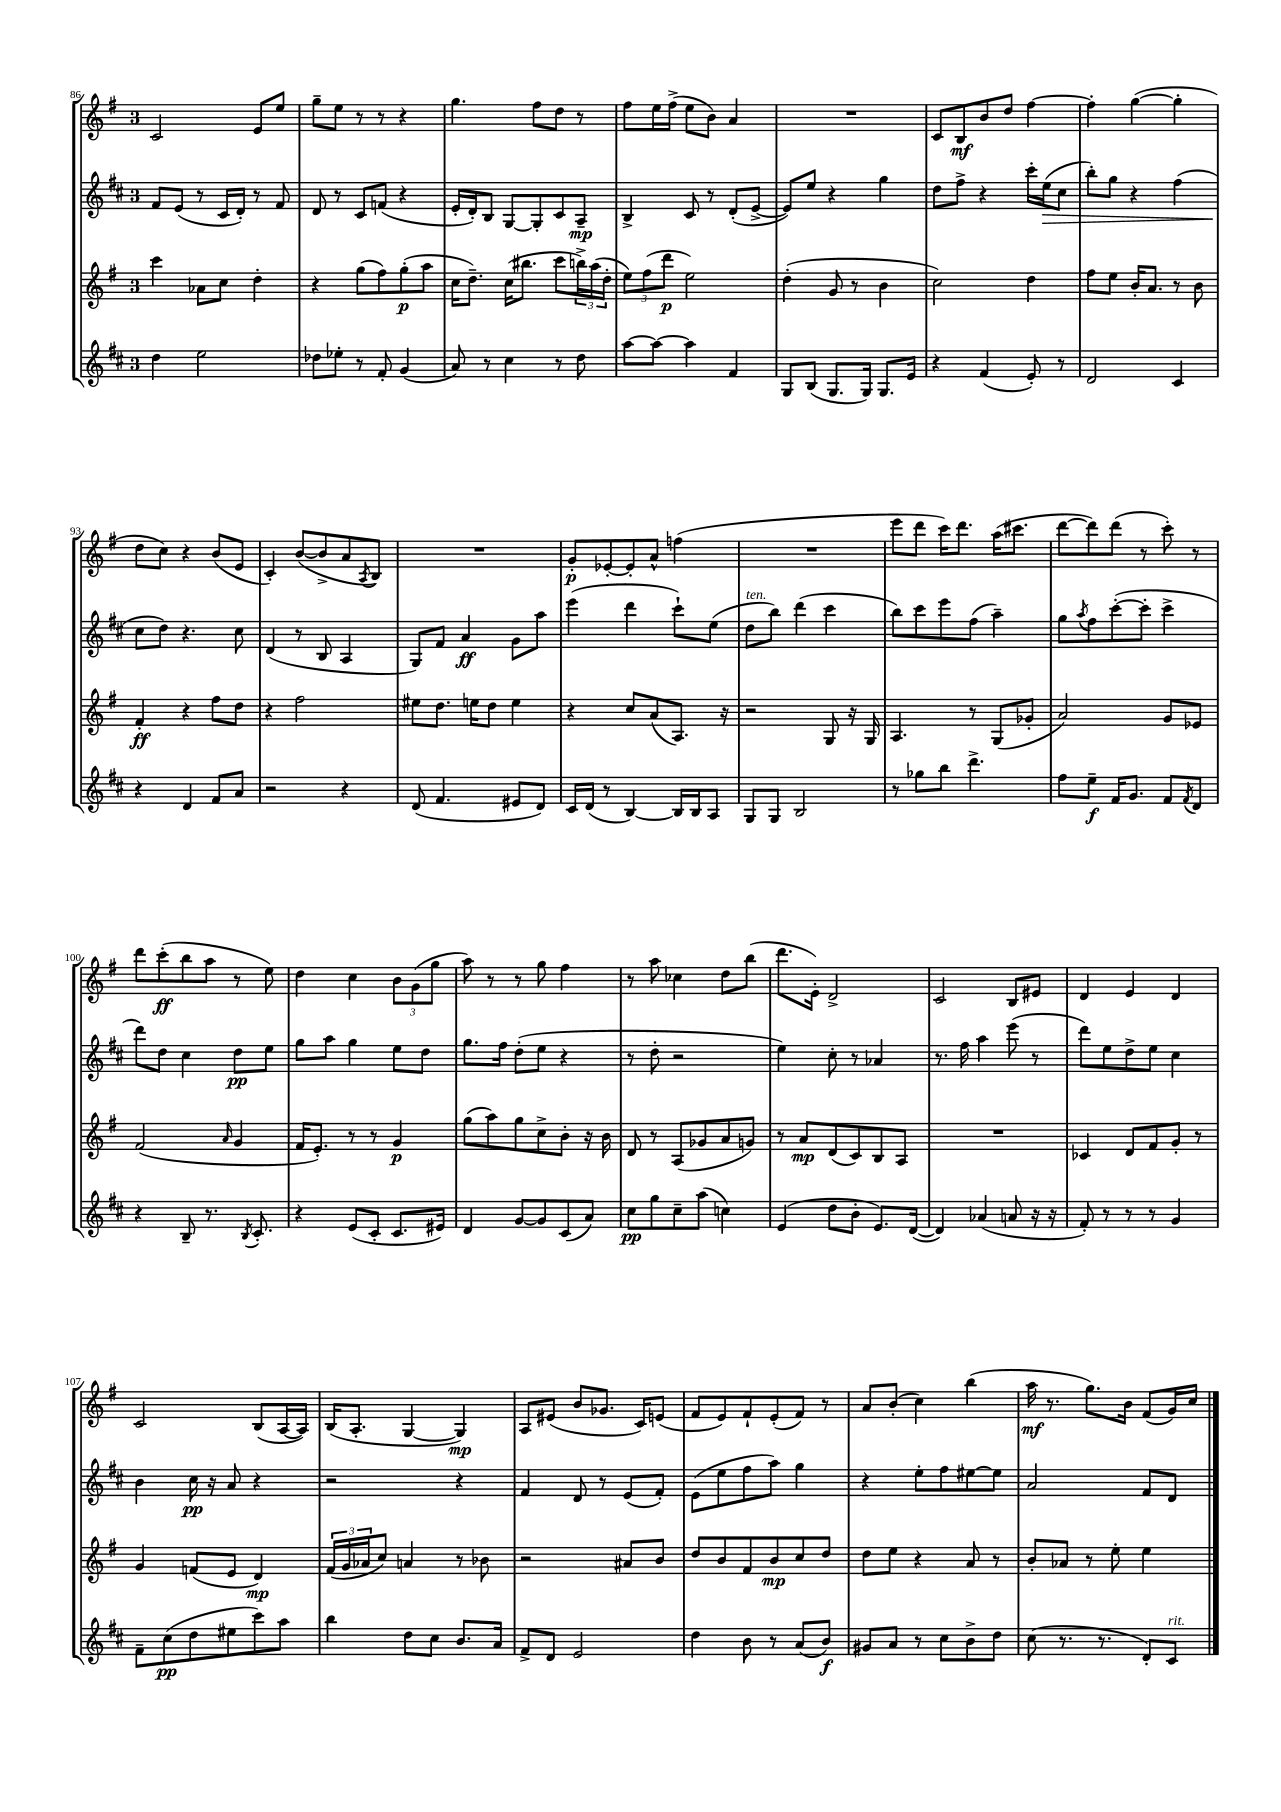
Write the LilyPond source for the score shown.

<<
\new StaffGroup <<
\new Staff = "s0" {
    \clef treble \key g \major \once \override Staff.TimeSignature.style = #'single-digit \time 3/4
    c'2 e'8 e''8 |
    g''8-- e''8 r8 r8 r4 |
    g''4. fis''8 d''8 r8 |
    fis''8 e''16 fis''16->( e''8 b'8) a'4 |
    R2. |
    c'8 b8\mf b'8 d''8 fis''4~ |
    fis''4-. g''4~( g''4-. |
    d''8 c''8) r4 b'8( e'8 |
    c'4-.) b'8~( b'8-> a'8 \acciaccatura { a8 } b8) |
    R2. |
    g'8-.\p ees'8~-. ees'8-. a'8-^ f''4( |
    R2. |
    e'''8 d'''8 c'''16) d'''8. a''16( cis'''8. |
    d'''8~ d'''8) d'''8( r8 c'''8-.) r8 |
    d'''8 c'''8-.\ff( b''8 a''8 r8 e''8) |
    d''4 c''4 \tuplet 3/2 { b'8 g'8( g''8 } |
    a''8) r8 r8 g''8 fis''4 |
    r8 a''8 ces''4 d''8 b''8( |
    d'''8. e'16-.) d'2-> |
    c'2 b8 eis'8 |
    d'4 e'4 d'4 |
    c'2 b8( a16~ a16) |
    b16( a8.-. g4~ g4\mp) |
    a8 eis'8( b'8 ges'8. c'16) e'8( |
    fis'8 e'8) fis'8-! e'8-.( fis'8) r8 |
    a'8 b'8-.( c''4) b''4( |
    a''16\mf r8. g''8.) b'16 fis'8( g'16) c''16 \bar "|." |
}
\new Staff = "s1" {
    \clef treble \key d \major \once \override Staff.TimeSignature.style = #'single-digit \time 3/4
    fis'8 e'8( r8 cis'16 d'16-.) r8 fis'8 |
    d'8 r8 cis'8 f'8( r4 |
    e'16-. d'16-.) b8 g8~ g8-. cis'8 a8--\mp |
    b4-> cis'8 r8 d'8-.( e'8~-> |
    e'8) e''8 r4 g''4 |
    d''8 fis''8-> r4 cis'''16-. e''16\>( cis''8 |
    b''8-.) g''8 r4 fis''4( |
    cis''8\! d''8) r4. cis''8 |
    d'4( r8 b8 a4 |
    g8) fis'8 a'4\ff g'8 a''8 |
    e'''4( d'''4 cis'''8-!) e''8( |
    d''8^\markup { \italic "ten." } b''8) d'''4( cis'''4 |
    b''8) cis'''8 e'''8 fis''8( a''4--) |
    g''8 \acciaccatura { a''8 } fis''8 cis'''8~-.( cis'''8-. cis'''4-> |
    d'''8) d''8 cis''4 d''8\pp e''8 |
    g''8 a''8 g''4 e''8 d''8 |
    g''8. fis''16 d''8-.( e''8 r4 |
    r8 d''8-. r2 |
    e''4) cis''8-. r8 aes'4 |
    r8. fis''16 a''4 e'''8( r8 |
    d'''8) e''8 d''8-> e''8 cis''4 |
    b'4 cis''16\pp r16 a'8 r4 |
    r2 r4 |
    fis'4 d'8 r8 e'8( fis'8-.) |
    e'8( e''8 fis''8 a''8) g''4 |
    r4 e''8-. fis''8 eis''8~ eis''8 |
    a'2 fis'8 d'8 \bar "|." |
}
\new Staff = "s2" {
    \clef treble \key g \major \once \override Staff.TimeSignature.style = #'single-digit \time 3/4
    c'''4 aes'8 c''8 d''4-. |
    r4 g''8( fis''8) g''8-.\p( a''8 |
    c''16 d''8.--) c''16( bis''8. c'''8 \tuplet 3/2 { b''16->) a''16( d''16-. } |
    \tuplet 3/2 { e''8) fis''8( d'''8\p } e''2) |
    d''4-.( g'8 r8 b'4 |
    c''2) d''4 |
    fis''8 e''8 b'16-. a'8. r8 b'8 |
    fis'4-.\ff r4 fis''8 d''8 |
    r4 fis''2 |
    eis''8 d''8. e''16 d''8 e''4 |
    r4 c''8 a'8( a8.) r16 |
    r2 g8 r16 g16 |
    a4. r8 g8( ges'8-. |
    a'2) g'8 ees'8 |
    fis'2( \grace { a'16 } g'4 |
    fis'16 e'8.-.) r8 r8 g'4\p |
    g''8( a''8) g''8 c''8-> b'8-. r16 b'16 |
    d'8 r8 a8( ges'8 a'8 g'8) |
    r8 a'8\mp d'8( c'8) b8 a8 |
    R2. |
    ces'4 d'8 fis'8 g'8-. r8 |
    g'4 f'8( e'8 d'4\mp) |
    \tuplet 3/2 { fis'16( g'16 aes'16 } c''8) a'4 r8 bes'8 |
    r2 ais'8 b'8 |
    d''8 b'8 fis'8 b'8\mp c''8 d''8 |
    d''8 e''8 r4 a'8 r8 |
    b'8-. aes'8 r8 e''8-. e''4 \bar "|." |
}
\new Staff = "s3" {
    \clef treble \key d \major \once \override Staff.TimeSignature.style = #'single-digit \time 3/4
    d''4 e''2 |
    des''8 ees''8-. r8 fis'8-. g'4( |
    a'8) r8 cis''4 r8 d''8 |
    a''8~ a''8~ a''4 fis'4 |
    g8 b8( g8. g16) g8. e'16 |
    r4 fis'4( e'8-.) r8 |
    d'2 cis'4 |
    r4 d'4 fis'8 a'8 |
    r2 r4 |
    d'8( fis'4. eis'8 d'8) |
    cis'16 d'16( r8 b4~) b16 b16 a8 |
    g8 g8 b2 |
    r8 ges''8 b''8 d'''4.-> |
    fis''8 e''8--\f fis'16 g'8. fis'8 \acciaccatura { fis'8 } d'8 |
    r4 b8-- r8. \acciaccatura { b8 } cis'8.-. |
    r4 e'8( cis'8-. cis'8. eis'16) |
    d'4 g'8~ g'8 cis'8( a'8) |
    cis''8\pp g''8 cis''8-- a''8( c''4) |
    e'4( d''8 b'8-. e'8.) d'16~( |
    d'4) aes'4( a'8 r16 r16 |
    fis'8-.) r8 r8 r8 g'4 |
    fis'8-- cis''8\pp( d''8 eis''8 cis'''8) a''8 |
    b''4 d''8 cis''8 b'8. a'16 |
    fis'8-> d'8 e'2 |
    d''4 b'8 r8 a'8( b'8\f) |
    gis'8 a'8 r8 cis''8 b'8-> d''8 |
    cis''8( r8. r8. d'8-.) cis'8^\markup { \italic "rit." } \bar "|." |
}
>>
>>
\layout { \context { \Score currentBarNumber = #86 } }
